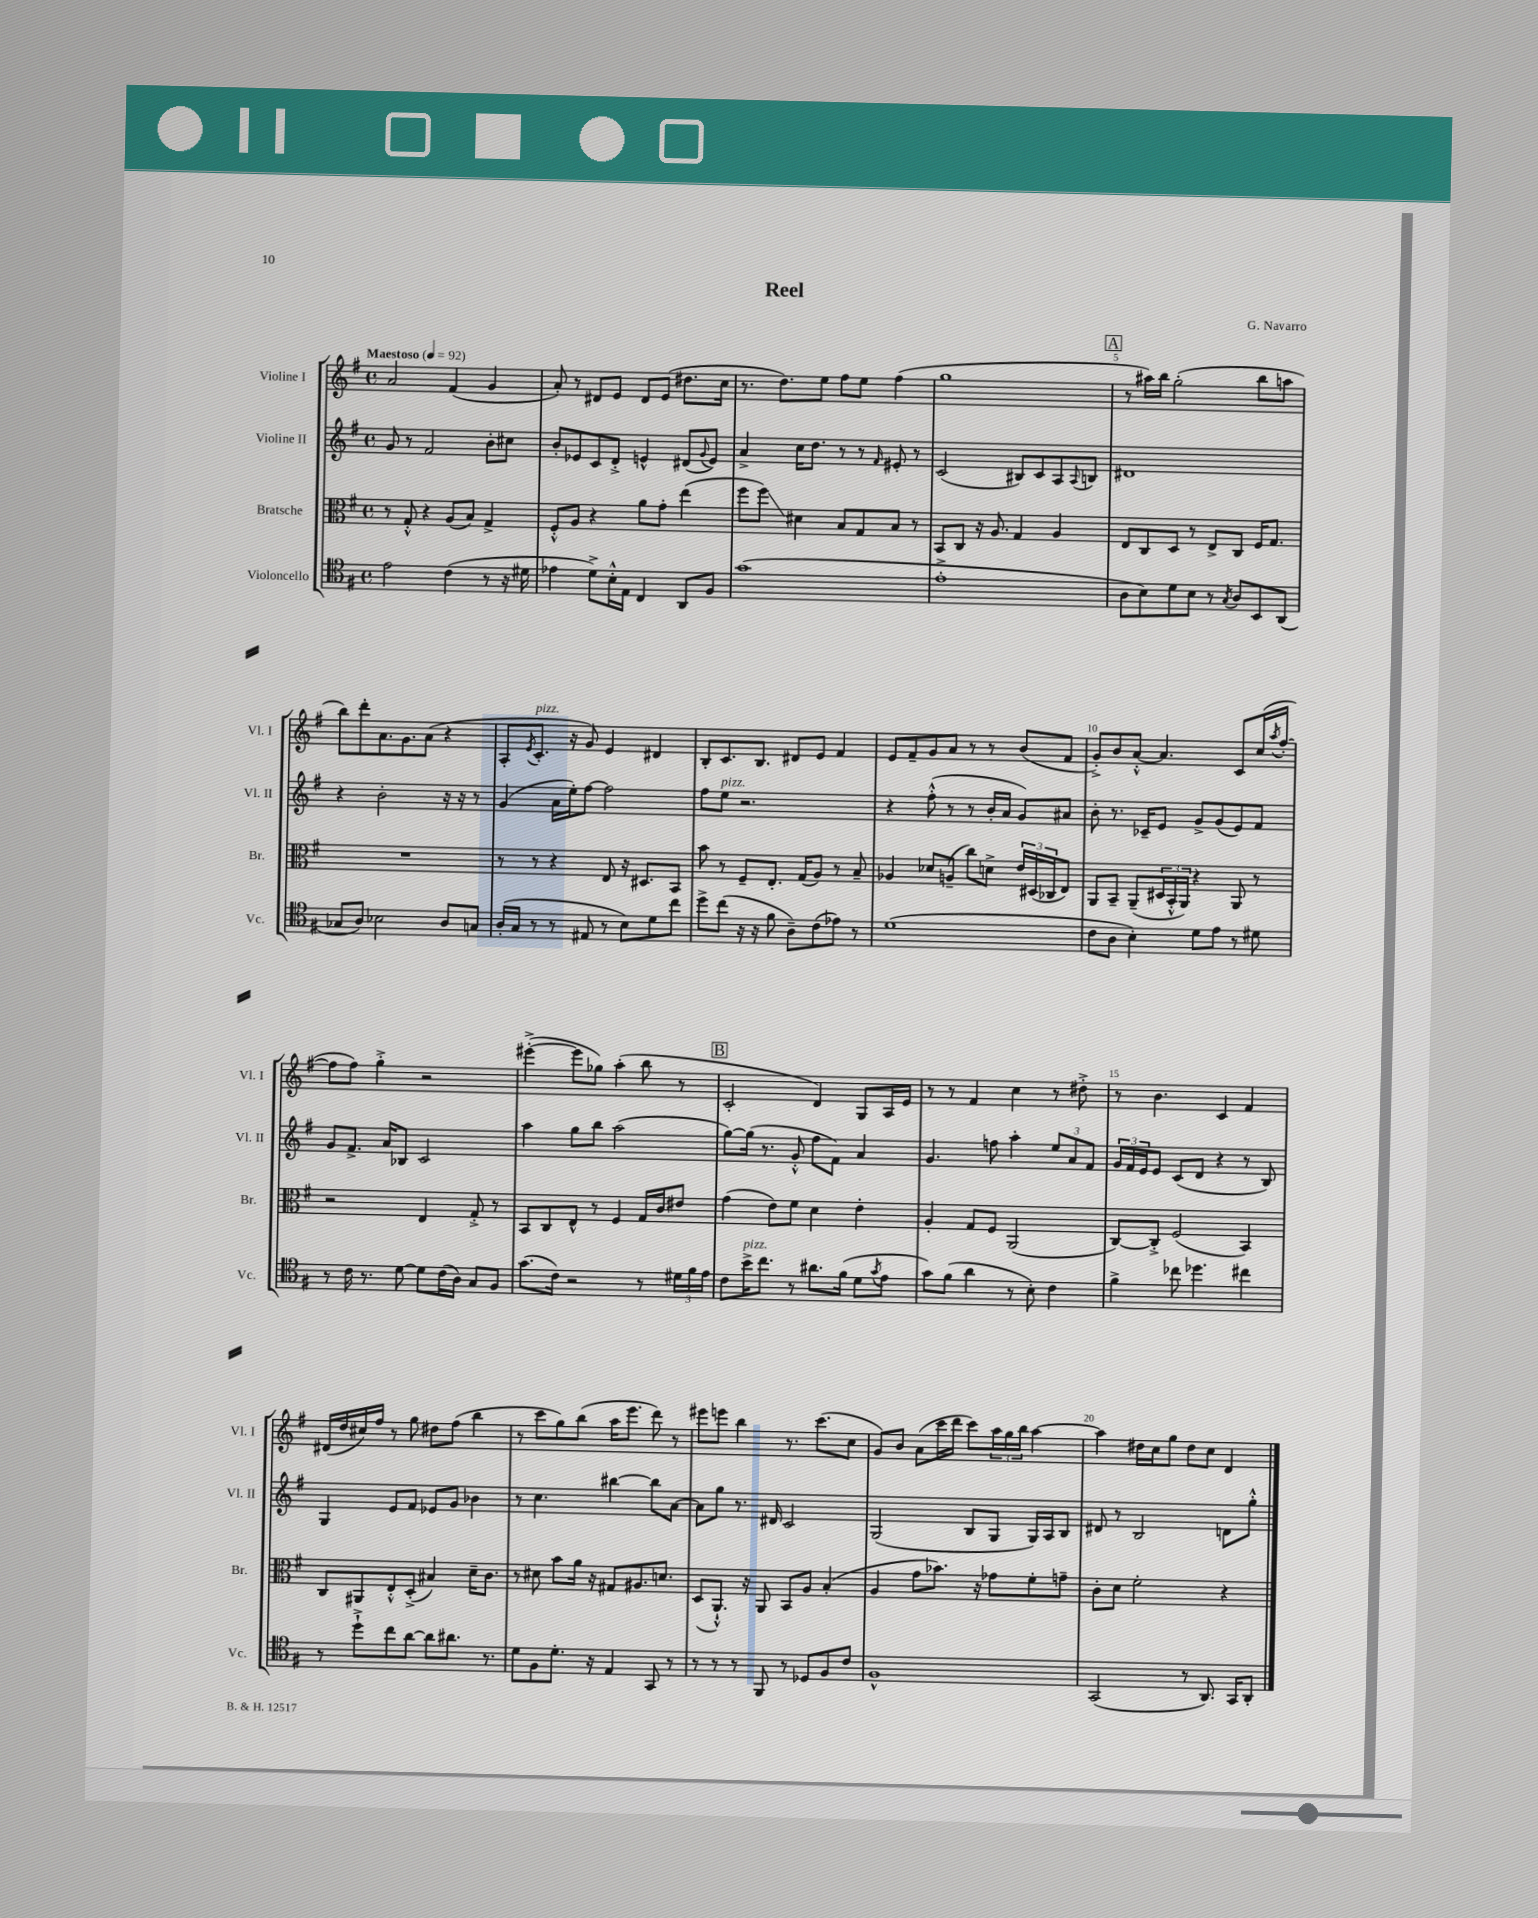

**kern	**kern	**kern	**kern
*staff4	*staff3	*staff2	*staff1
*clefC4	*clefC3	*clefG2	*clefG2
*k[f#]	*k[f#]	*k[f#]	*k[f#]
*M4/4	*M4/4	*M4/4	*M4/4
*met(c)	*met(c)	*met(c)	*met(c)
*MM92	*MM92	*MM92	*MM92
2e	8r	8g	2a
.	8G'^^	8r	.
.	4r	2f#	.
(4c	(8A	.	(4f#
.	8B)	.	.
8r	4G^	8b'	4g
16r	.	8cc#	.
16d#	.	.	.
=	=	=	=
4e-	8F#'^^	8b'	8a')
.	8A	8e-	8r
8d^)	4r	8c	8d#
16B'^^	.	8d'^	8e
16E	.	.	.
4C	8a	4e^^	8d#
.	8g'	.	(8e
8AA	(4ee	(8d#	8.dd#
.	.	8qqg	.
8F#	.	8e)	.
.	.	.	16cc
=	=	=	=
(1g	8ff#	4a^	8.r
.	8ff#)	.	.
.	.	.	8.dd)
.	4d#	16cc	.
.	.	8.dd	.
.	.	.	8ee
.	8B	8r	8ff#
.	8G	8r	8ee
.	.	16qqf#	.
.	8B	8e#'	(4ff#
.	8r	8r	.
=	=	=	=
1e'^	8BB	(2c	1gg
.	8C	.	.
.	16r	.	.
.	8.A	.	.
.	4G	8B#)	.
.	.	8c	.
.	4A	8A	.
.	.	8qqA	.
.	.	8B	.
=	=	=	=
8A	8E	1d#	8r
8B)	8C	.	16aa#)
.	.	.	16bb
8d	8D	.	(2gg'
8B	8r	.	.
8r	8E^	.	.
8qG	.	.	.
8A	8C	.	.
8BB	16F#	.	8bb
.	8.G	.	.
(8AA	.	.	8aa
=	=	=	=
8G-	1r	4r	8bb)
8A)	.	.	8ddd'
2B-	.	2b'	8.a
.	.	.	8.g
.	.	.	(8a
8A	.	16r	4r
.	.	16r	.
8G	.	8r	.
=	=	=	=
(16A'	8r	(4g	8A'
16G	.	.	.
.	.	.	8qe
8r	8r	.	8.c'
8r	4r	16a	.
.	.	16ee')	16r
8E#	.	[8ff#	8g)
8r	8E	2ff#]	4e
8B)	16r	.	.
.	8.D#	.	.
8d	.	.	4d#
8cc	8BB	.	.
=	=	=	=
8dd^	8b	8ff#	8B'
(8cc	8r	8ee	8.c
16r	8F#~	2.r	.
16r	.	.	8.B
8f#	8.E'	.	.
8A~)	.	.	8d#
.	(16G	.	.
(8c	8A)	.	8e
8e-)	8r	.	4f#
8r	8B~	.	.
=	=	=	=
(1d	4A-	4r	8e
.	.	.	8f#~
.	8d-	(8ff#'^^	8g
.	(8A~	8r	8a
.	8cc)	8r	8r
.	8d^	16b'	8r
.	.	16a	.
.	24e	8g)	(8b
.	(24D#	.	.
.	24C-	.	.
.	8E)	8a#	8f#
=	=	=	=
8c	8AA	8b'	8g'^)
8A	8BB~	8.r	8b
4B')	(8AA~	.	[8a'^^
.	.	16c-~	.
.	24D#	8e	4.a]
.	24BB'^^	.	.
.	24AA)	.	.
8d	4r	8g^	.
8e	.	(8g	.
8r	8AA	8e)	8c
8d#	8r	8f#	(16cc
.	.	.	8qaa
.	.	.	[16ff#'
=	=	=	=
8r	2r	8g	8ff#]
16c	.	8.f#^	8ff#)
8.r	.	.	.
.	.	.	4gg'^
.	.	16a	.
[8d	.	8B-	.
8d]	4E	2c	2r
(16c	.	.	.
16A)	.	.	.
8G	8G'^	.	.
8F#	8r	.	.
=	=	=	=
(8.g	8BB	4aa	([4eee#'^
.	8C	.	.
16c)	.	.	.
2r	8E^^	8gg	8eee#]
.	8r	8bb	8gg-)
.	4F#	(2aa	(4aa'
8r	16G	.	8bb
.	16c	.	.
24d#	8e#	.	8r
24f#	.	.	.
24e	.	.	.
=	=	=	=
8c	(4g	[8gg)	2c'
16b^	.	(16gg]	.
8.cc	.	8.r	.
.	8e)	.	.
8r	8f#	8g'^^	.
8.a#	4d	8ff#	4d)
.	.	8f#)	.
(16f#	.	.	.
8d	4e'	4a	8G
8qg	.	.	.
8e	.	.	16A
.	.	.	16e
=	=	=	=
8g)	4A'	4.g	8r
(8f#	.	.	8r
4a	8G	.	4f#
.	8F#	8ff	.
8r	(2AA	4aa'	4cc
8B')	.	.	.
4c	.	12ee	8r
.	.	12a	.
.	.	.	8dd#'^
.	.	12f#	.
=	=	=	=
4f#^	[8C)	24g	8r
.	.	24f#	.
.	.	24e	.
.	8C'^]	8e	4.b
8cc-	(2F#	(8c	.
4.dd-	.	8d	.
.	.	4r	4c
4cc#	4BB)	8r	4f#
.	.	8B)	.
=	=	=	=
8r	8C	4G	(16d#
.	.	.	16dd
8dd`^	8AA#	.	16cc#)
.	.	.	16ff#
8cc	8E'^^	8e	8r
[8a	(8D'^	8f#	8gg
8a]	4B#)	8e-	8dd#
8.a#	.	8g	(8ff#
.	16d~	4b-	4bb
8.r	8.c	.	.
=	=	=	=
8d	8r	8r	8r
8F#	8d#	4.cc	8ccc
8.d'	8b	.	8gg)
.	16a	.	(8bb
16r	16r	.	.
4E	8G#	[4bb#	16aa
.	.	.	8.eee
.	8.A#	.	.
8GG	.	8bb#]	8ddd)
.	8.d	.	.
8r	.	[8a	8r
=	=	=	=
8r	(8D	8a]	8eee#
8r	8.AA`^^)	8gg	8eee
8r	.	8.r	4bb
.	16r	.	.
8FF#	8AA	.	.
.	.	16d#	.
8r	8BB	2c	8.r
8D-	8A	.	.
.	.	.	(8.ccc
8F#	(4B'	.	.
8c	.	.	8cc
=	=	=	=
1F#^^	4A	(2G	8g)
.	.	.	8b
.	8g	.	(8a
.	8.b-)	.	16ccc
.	.	.	16ddd
.	.	8B	8ccc)
.	16r	.	.
.	8g-	8G	24aa
.	.	.	24gg
.	.	.	24bb
.	8f#'	16G)	[4aa
.	.	16A	.
.	8g~	8B	.
=	=	=	=
(2GG	8c'	8d#	4aa]
.	8d	8r	.
.	2f#'	2B	16dd#
.	.	.	16cc
.	.	.	8gg
8r	.	.	8dd#
8.AA)	.	.	8cc
.	4r	8d	4d
16GG	.	.	.
8AA'	.	8gg'^^	.
==	==	==	==
*-	*-	*-	*-
